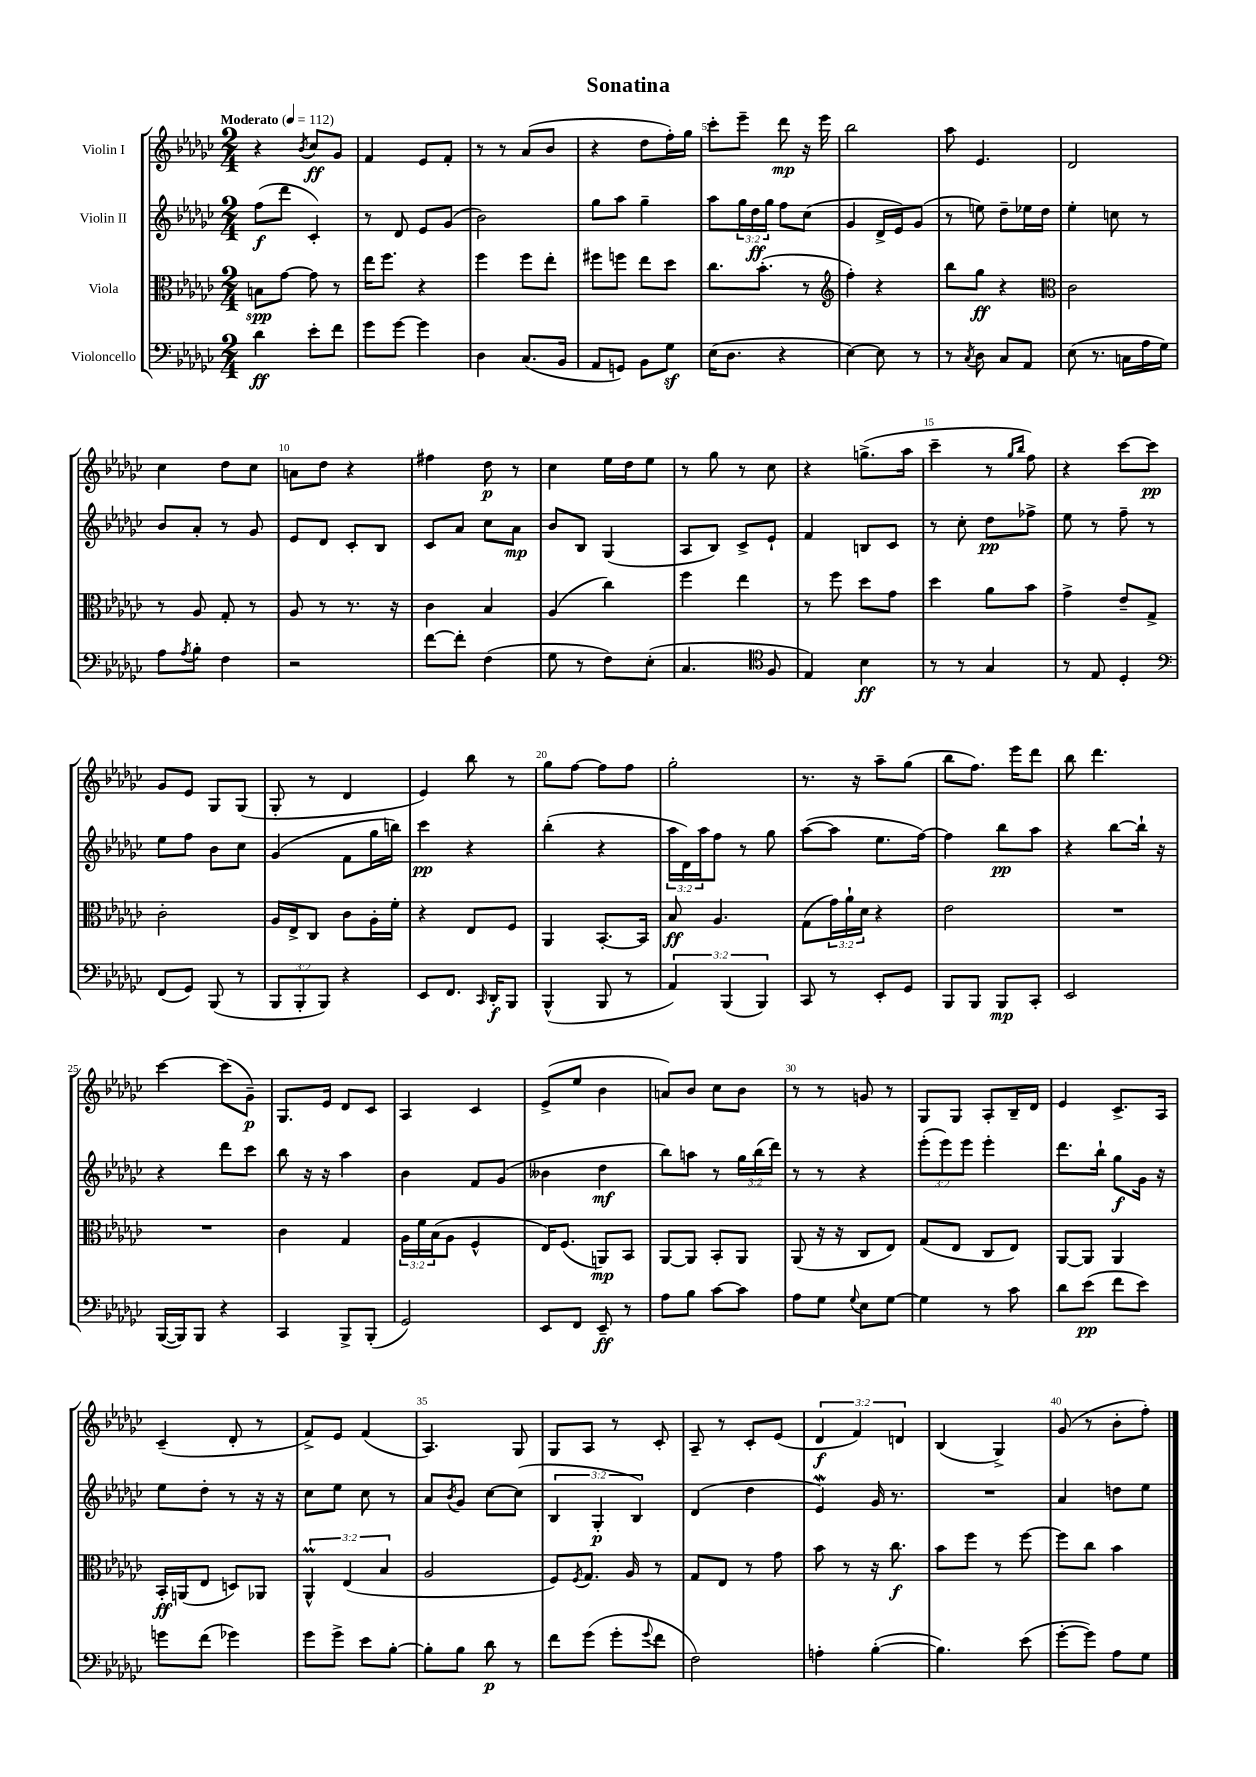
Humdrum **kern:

**kern	**kern	**kern	**kern
*staff4	*staff3	*staff2	*staff1
*clefF4	*clefC3	*clefG2	*clefG2
*k[b-e-a-d-g-c-]	*k[b-e-a-d-g-c-]	*k[b-e-a-d-g-c-]	*k[b-e-a-d-g-c-]
*M2/4	*M2/4	*M2/4	*M2/4
*MM112	*MM112	*MM112	*MM112
4d-	8B	(8ff	4r
.	[8g-	8ddd-	.
.	.	.	8qb-
8e-'	8g-]	4c-')	8cc-
8f	8r	.	8g-
=	=	=	=
8g-	16ee-	8r	4f
.	8.ff	.	.
[8g-	.	8d-	.
4g-]	4r	8e-	8e-
.	.	(8g-	8f'
=	=	=	=
4D-	4ff	2b-)	8r
.	.	.	8r
(8.C-	8ff	.	(8a-
.	8ee-'	.	8b-
16BB-	.	.	.
=	=	=	=
8AA-	8ff#	8gg-	4r
8GG)	8ff	8aa-	.
8BB-	8ee-	4gg-~	8dd-
8G-	8dd-	.	16ff')
.	.	.	16gg-
=	=	=	=
(16E-	8.cc-	8aa-	8ccc-'
8.D-	.	.	.
.	.	24gg-	8eee-~
.	.	24dd-	.
.	(8.b-'	.	.
.	.	24gg-	.
4r	.	8ff	8ddd-
.	8r	(8cc-	16r
.	.	.	16eee-
=	=	=	=
*	*clefG2	*	*
[4E-)	4ff')	4g-	2bb-
8E-]	4r	16d-^	.
.	.	16e-)	.
8r	.	(8g-	.
=	=	=	=
8r	8bb-	8r	8aa-
8qC-	.	.	.
8D-	8gg-	8ee)	4.e-
8C-	4r	8dd-~	.
8AA-	.	16ee-	.
.	.	16dd-	.
=	=	=	=
*	*clefC3	*	*
(8E-	2c-	4ee-'	2d-
8.r	.	.	.
.	.	8cc	.
16C	.	.	.
16A-	.	8r	.
16G-)	.	.	.
=	=	=	=
8A-	8r	8b-	4cc-
8qA-	.	.	.
8B-'	8A-	8a-'	.
4F	8G-'	8r	8dd-
.	8r	8g-	8cc-
=	=	=	=
2r	8A-	8e-	8a
.	8r	8d-	8dd-
.	8.r	8c-'	4r
.	.	8B-	.
.	16r	.	.
=	=	=	=
[8f	4c-	8c-	4ff#
8f']	.	8a-	.
(4F	4B-	8cc-	8dd-
.	.	8a-	8r
=	=	=	=
8G-	(4A-	8b-	4cc-
8r	.	8B-	.
8F)	4cc-)	(4G-	16ee-
.	.	.	16dd-
(8E-'	.	.	8ee-
=	=	=	=
4.C-	4ff	8A-	8r
.	.	8B-)	8gg-
.	4ee-	8c-^	8r
*clefC4	*	*	*
8F	.	8e-`	8cc-
=	=	=	=
4E-)	8r	4f	4r
.	8ff	.	.
4B-	8dd-	8B	(8.gg^
.	8g-	8c-	.
.	.	.	16aa-
=	=	=	=
8r	4dd-	8r	4ccc-~
8r	.	8cc-'	.
4G-	8a-	8dd-	8r
.	.	.	16qqgg-
.	.	.	16qqbb-
.	8b-	8ff-^	8ff)
=	=	=	=
8r	4g-^	8ee-	4r
8E-	.	8r	.
4D-'	8e-~	8ff~	[8ccc-
.	8G-^	8r	8ccc-]
=	=	=	=
*clefF4	*	*	*
(8FF	2c-'	8ee-	8g-
8GG-)	.	8ff	8e-
(8BBB-	.	8b-	8G-
8r	.	8cc-	(8G-
=	=	=	=
12BBB-	16A-	(4g-	8G-'
.	16E-^	.	.
12BBB-'	.	.	.
.	8C-	.	8r
12BBB-)	.	.	.
4r	8c-	8f	4d-
.	16A-'	16gg-	.
.	16f'	16bb)	.
=	=	=	=
8EE-	4r	4ccc-	4e-)
8.FF	.	.	.
.	8E-	4r	8bb-
16qqCC-	.	.	.
16DD-'	.	.	.
8BBB-	8F	.	8r
=	=	=	=
(4BBB-^^	4AA-	(4bb-'	8gg-
.	.	.	[8ff
8BBB-	[8.BB-'	4r	8ff]
8r	.	.	8ff
.	16BB-]	.	.
=	=	=	=
6AA-)	8B-	24aa-	2gg-'
.	.	24d-)	.
.	.	24aa-	.
.	4.A-	8ff	.
(6BBB-	.	.	.
.	.	8r	.
6BBB-)	.	.	.
.	.	8gg-	.
=	=	=	=
8CC-	(8G-	([8aa-	8.r
8r	24g-)	8aa-]	.
.	24a-`	.	.
.	.	.	16r
.	24d-	.	.
8EE-'	4r	8.ee-	8aa-~
8GG-	.	.	(8gg-
.	.	[16ff)	.
=	=	=	=
8BBB-	2e-	4ff]	8bb-
8BBB-	.	.	8.ff)
8BBB-	.	8bb-	.
.	.	.	16eee-
8CC-'	.	8aa-	8ddd-
=	=	=	=
2EE-	2r	4r	8bb-
.	.	.	4.ddd-
.	.	[8bb-	.
.	.	16bb-`]	.
.	.	16r	.
=	=	=	=
([16BBB-	2r	4r	[4ccc-
16BBB-])	.	.	.
8BBB-	.	.	.
4r	.	8ddd-	(8ccc-]
.	.	8ccc-	8g-~)
=	=	=	=
4CC-	4c-	8bb-	8.G-
.	.	16r	.
.	.	16r	16e-
8BBB-^	4G-	4aa-	8d-
(8BBB-'	.	.	8c-
=	=	=	=
2GG-)	24A-	4b-	4A-
.	24f	.	.
.	(24B-	.	.
.	8A-	.	.
.	4F^^	8f	4c-
.	.	(8g-	.
=	=	=	=
8EE-	16E-)	4b--	(8e-^
.	(8.F	.	.
8FF	.	.	8ee-
8EE-~	8AA)	4dd-	4b-
8r	8BB-	.	.
=	=	=	=
8A-	[8AA-	8bb-)	8a)
8B-	8AA-]	8aa	8b-
[8c-	8BB-'	8r	8cc-
8c-]	8AA-	24gg-	8b-
.	.	(24bb-	.
.	.	24ddd-)	.
=	=	=	=
8A-	(8AA-	8r	8r
8G-	16r	8r	8r
.	16r	.	.
8qqG-	.	.	.
8E-	8C-	4r	8g
[8G-	8E-)	.	8r
=	=	=	=
4G-]	(8G-	(12eee-'	8G-
.	.	12eee-)	.
.	8E-	.	8G-
.	.	12eee-	.
8r	8C-	4eee-'	8A-'
8c-	8E-)	.	16B-~
.	.	.	16d-
=	=	=	=
8d-	[8AA-	8.ddd-	4e-
(8e-	8AA-]	.	.
.	.	16bb-`	.
8f	4AA-	8gg-	8.c-^
8e-)	.	16g-	.
.	.	16r	16A-
=	=	=	=
8g	16BB-'	8ee-	(4c-~
.	(16AA	.	.
(8f	8E-	8dd-'	.
4g-)	8D)	8r	8d-'
.	8AA-	16r	8r
.	.	16r	.
=	=	=	=
8g-	6AA-^^	8cc-	8f^)
8g-^	.	8ee-	8e-
.	(6E-	.	.
8e-	.	8cc-	(4f
.	6B-	.	.
[8B-'	.	8r	.
=	=	=	=
8B-']	2A-	8a-	4.A-)
.	.	8qb-	.
8B-	.	8g-	.
8d-	.	[8cc-	.
8r	.	(8cc-]	8G-
=	=	=	=
8f	8F)	6B-	8G-
.	8qF	.	.
(8g-	8.G-	.	8A-
.	.	6G-'	.
8g-'	.	.	8r
.	16A-	.	.
.	.	6B-)	.
8qqg-	.	.	.
8f	8r	.	8c-'
=	=	=	=
2F)	8G-	(4d-	8A-~
.	8E-	.	8r
.	8r	4dd-	8c-'
.	8g-	.	(8e-
=	=	=	=
4A'	8b-	4e-)	6d-
.	8r	.	.
.	.	.	6f)
([4B-'	16r	16g-	.
.	8.cc-	8.r	.
.	.	.	6d
=	=	=	=
4.B-])	8b-	2r	(4B-
.	8ff	.	.
.	8r	.	4G-^)
(8e-	[8ff	.	.
=	=	=	=
[8g-'	8ff]	4a-	(8g-
8g-])	8cc-	.	8r
8A-	4b-	8dd	8b-'
8G-	.	8ee-	8ff')
==	==	==	==
*-	*-	*-	*-
